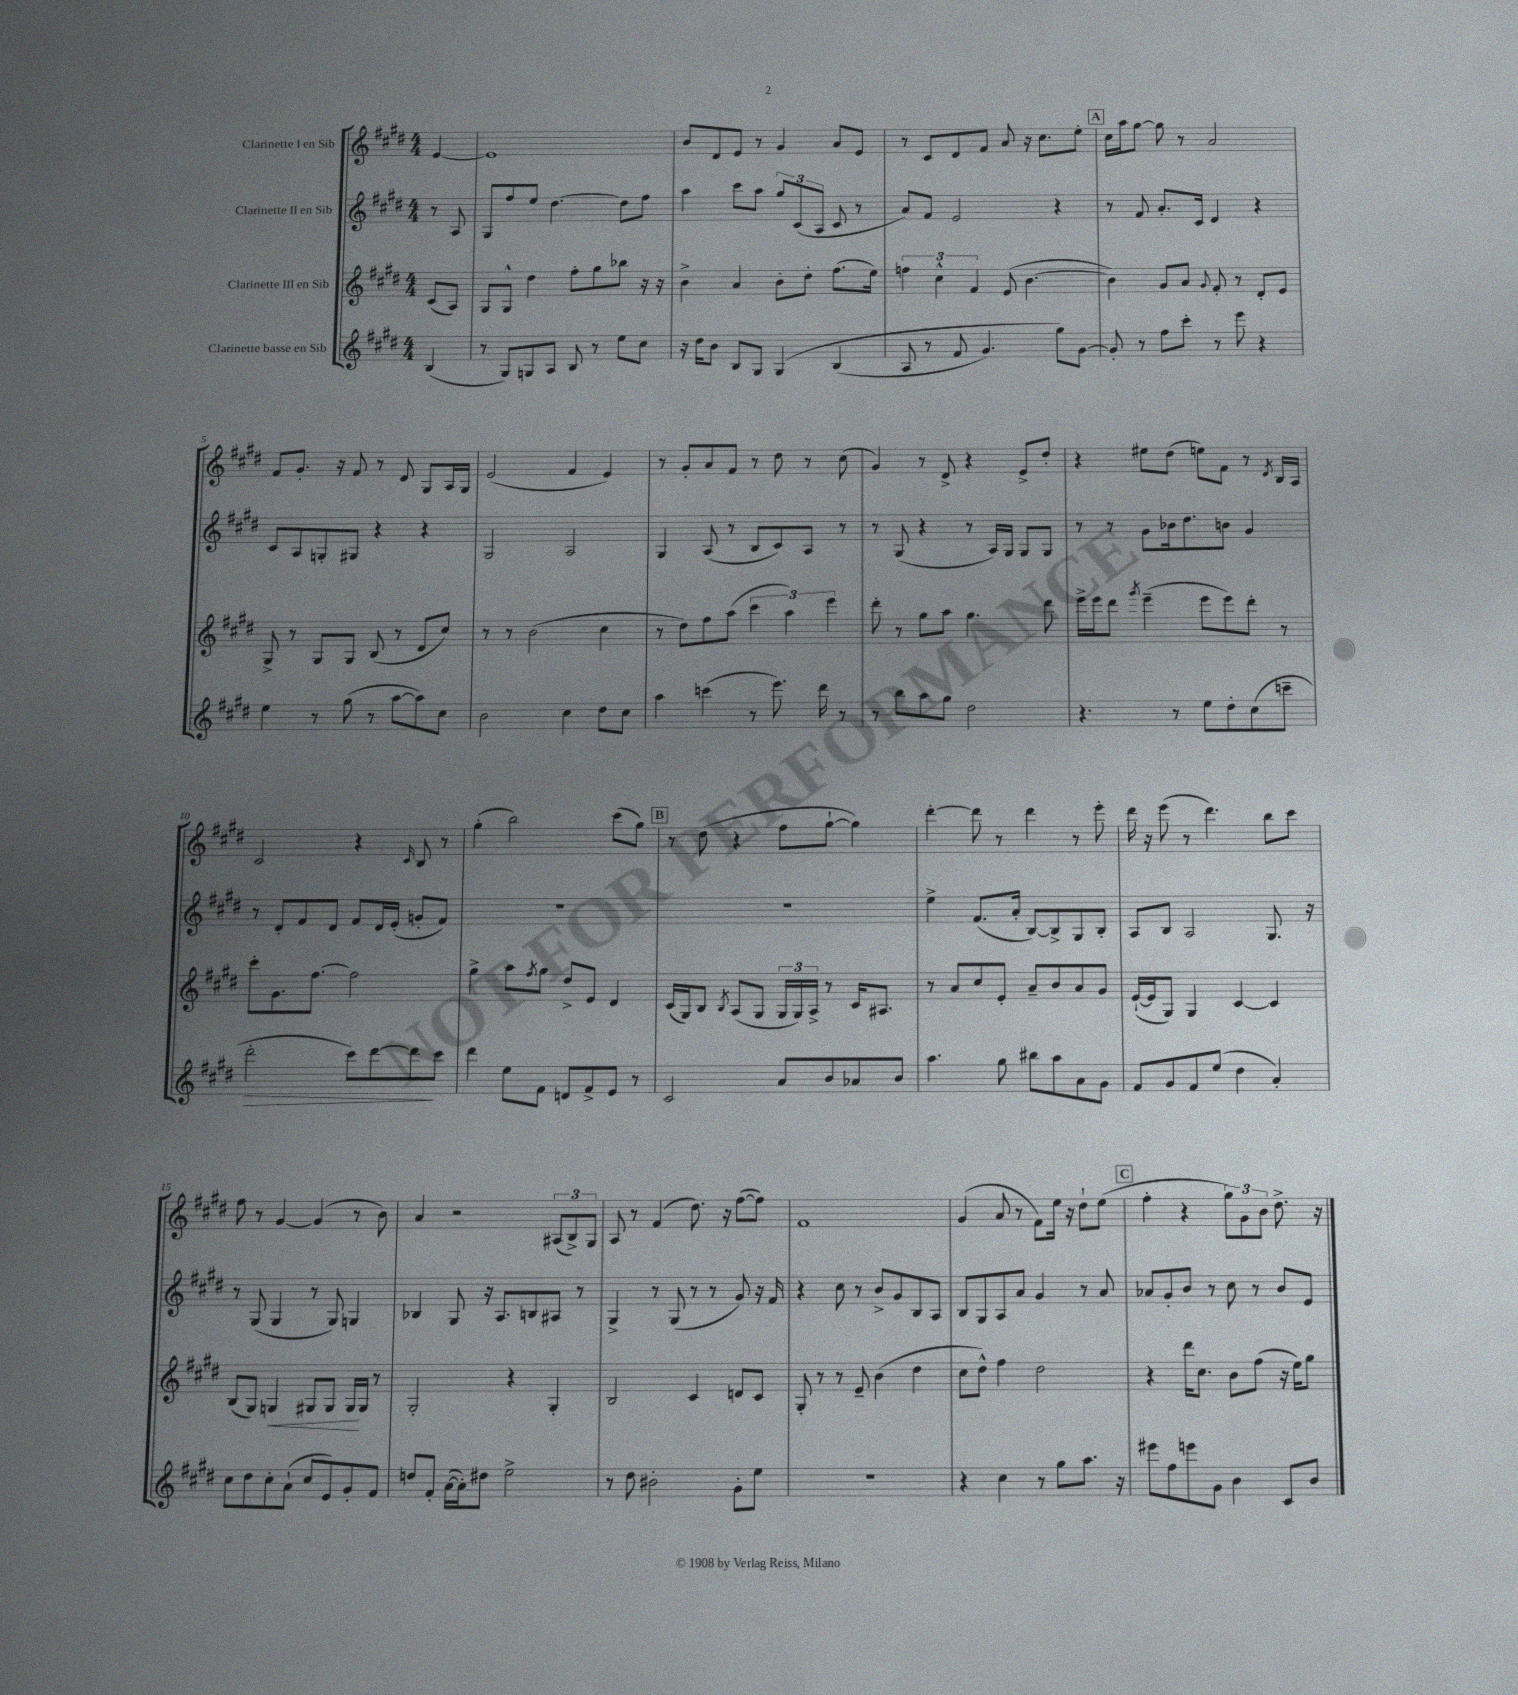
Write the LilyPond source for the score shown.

<<
\new StaffGroup <<
\new Staff = "s0" \with { instrumentName = "Clarinette I en Sib" } {
    \clef treble \key e \major \numericTimeSignature \time 4/4 \partial 4
    e'4~ |
    e'1 |
    b'8 dis'8 e'8 r8 gis'4 a'8 e'8 |
    r8 cis'8 dis'8 fis'8 a'8 r16 cis''8. e''8-. |
    \mark \markup { \box "A" } cis''16 a''16 gis''8~ gis''8 r8 a'2 |
    fis'8 gis'8.-. r16 fis'8 r8 dis'8 gis8 a16 gis16 |
    e'2( fis'4 e'4) |
    r8 gis'8-. a'8 fis'8 r8 dis''8 r8 cis''8( |
    gis'4) r8 dis'8-> r4 e'8-> dis''8-. |
    r4 eis''8 dis''8( e''8) fis'8 r8 \acciaccatura { dis'8 } b16 a16 |
    cis'2 r4 \grace { cis'16 } b8 r8 |
    gis''4-.( b''2) cis'''8( gis''8) |
    \mark \markup { \box "B" } r8 dis''8( r4 fis''8 gis''8~-! gis''4) |
    dis'''4~-. dis'''8 r8 dis'''4 r8 e'''8-. |
    dis'''16 r16 e'''8( r8 dis'''4.) b''8 cis'''8 |
    fis''8 r8 gis'4~ gis'4( r8 b'8) |
    a'4 r2 \tuplet 3/2 { ais8( b8->) gis8 } |
    a8 r8 fis'4( dis''8.) r16 fis''8~( fis''8) |
    fis'1 |
    gis'4( a'8 r8 fis'8) e''16 r16 dis''8-! e''8( |
    \mark \markup { \box "C" } fis''4-. r4 \tuplet 3/2 { gis''8) gis'8 b'8 } dis''8.-> r16 \bar "|." |
}
\new Staff = "s1" \with { instrumentName = "Clarinette II en Sib" } {
    \clef treble \key e \major \numericTimeSignature \time 4/4 \partial 4
    r8 a8 |
    gis8 fis''8 e''8 dis''4.~ dis''8 fis''8 |
    a''4 cis'''8 a''8 \tuplet 3/2 { gis''8 cis'8( a8 } cis'8 r8 |
    a'8) fis'8 e'2 r4 |
    \mark \markup { \box "A" } r8 fis'8 a'8.-. cis'16 dis'4 r4 |
    cis'8 a8 g8-. gis8 r4 r4 |
    gis2 a2 |
    gis4 a8( r8 b8 cis'8) a8 r8 |
    r8 gis8( r4 r8 a16) gis16 gis8 gis8 |
    r8 r8 gis'8 bes'16 dis''8. b'8 gis'4 |
    r8 dis'8-. fis'8 dis'8 fis'8 dis'16 e'16-.( g'8-. fis'8) |
    R1 |
    \mark \markup { \box "B" } R1 |
    e''4-> fis'8.( a'16-. b8~) b8-> gis8 b8-. |
    a8 b8 a2 gis8. r16 |
    r8 gis8( gis4 r8 gis8) g4 |
    bes4 gis8 r16 a8. b8 ais8 r8 |
    gis4-> r8 gis8( r8 r8 gis'8) r16 fis'16 |
    r4 cis''8 r8 b'8-> gis'8 b8 a8 |
    b8 gis8 a8 a'8 gis'4 r8 a'8 |
    \mark \markup { \box "C" } aes'8 gis'8-. b'8 r8 cis''8 r8 b'8 e'8 \bar "|." |
}
\new Staff = "s2" \with { instrumentName = "Clarinette III en Sib" } {
    \clef treble \key e \major \numericTimeSignature \time 4/4 \partial 4
    cis'8( a8) |
    gis8 gis8-^ dis''4 fis''8-. gis''8 bes''8 r16 r16 |
    b'4-> a'4 b'8-. dis''8-. fis''8.( e''16) |
    \tuplet 3/2 { f''4 cis''4-^ fis'4 } e'8( b'4.~ |
    \mark \markup { \box "A" } b'4) gis'8 a'8 \appoggiatura { gis'8 } fis'8-. r8 dis'8-. e'8 |
    gis8-> r8 gis8 gis8 b8( r8 dis'8 cis''8) |
    r8 r8 b'2( cis''4 |
    r8 dis''8) fis''8 a''8( \tuplet 3/2 { cis'''4 a''4) e'''4 } |
    dis'''8-. r8 gis''8 a''8 gis''4. dis'''8 |
    e'''16-> e'''16 dis'''8 \acciaccatura { gis'''8 } e'''4--( e'''8 e'''8) dis'''8-. r8 |
    cis'''8-. gis'8. fis''8.~ fis''2 |
    gis''4-> a''8 \acciaccatura { fis''8 } gis''8 dis''8-> e'8 dis'4 |
    \mark \markup { \box "B" } cis'16( gis16) b8 \acciaccatura { b8 } a8( gis8 \tuplet 3/2 { gis16 gis16) a16-> } r8 cis'16 ais8. |
    r8 a'8 cis''8 e'8-. a'8-- b'8 a'8 gis'8 |
    e'16~-!( e'16 gis8) gis4 cis'4~ cis'4 |
    b8( gis8) g4\< gis8 gis8 gis16\! gis16 r8 |
    gis2-. r4 gis4-. |
    b2 cis'4 d'8 cis'8 |
    gis8-. r8 r8 e'8-- b'4( dis''4 |
    cis''8 dis''8-^) fis''4 dis''2 |
    \mark \markup { \box "C" } r4 dis'''16 cis''8. b'8 fis''8( r16 e''16) gis''8 \bar "|." |
}
\new Staff = "s3" \with { instrumentName = "Clarinette basse en Sib" } {
    \clef treble \key e \major \numericTimeSignature \time 4/4 \partial 4
    b4( |
    r8 gis8) g8 a8 b8 r8 e''8 cis''8 |
    r16 dis''16 b'8 b8 gis8 gis4\( b4( |
    a8 r8 fis'8 gis'4.) gis''8\) gis'8~ |
    \mark \markup { \box "A" } gis'8-. r8 fis''8 cis'''8-. r8 e'''8 r4 |
    e''4 r8 gis''8( r8 a''8~ a''8) cis''8 |
    b'2 cis''4 dis''8 cis''8 |
    a''4 c'''4( r8 e'''8.) dis'''16 r8 |
    r8 b''8 a''8 gis''8 dis''2 |
    r4. r8 e''8 dis''8-. cis''8( c'''8-- |
    dis'''2-.\> cis'''8) dis'''8~ dis'''8\! cis'''8 |
    dis'''4 e''8 fis'8 d'8 fis'8-> e'8 r8 |
    \mark \markup { \box "B" } cis'2 a'8 b'8 aes'8 b'8 |
    a''4. gis''8 bis''8 a''8 a'8 gis'8 |
    fis'8 gis'8 fis'8 e''8( dis''4 a'4-.) |
    cis''8 dis''8 cis''8-. a'8-!( cis''8 e'8) gis'8-. fis'8 |
    d''8 fis'8-. a'16~( a'16-.) dis''8 e''2-> |
    r8 dis''8 bis'2-. gis'8-. e''8 |
    R1 |
    r4 cis''4 r8 gis''8 a''8. r16 |
    \mark \markup { \box "C" } eis'''8 fis''8 e'''8 gis'8 b'4 cis'8 b'8 \bar "|." |
}
>>
>>
